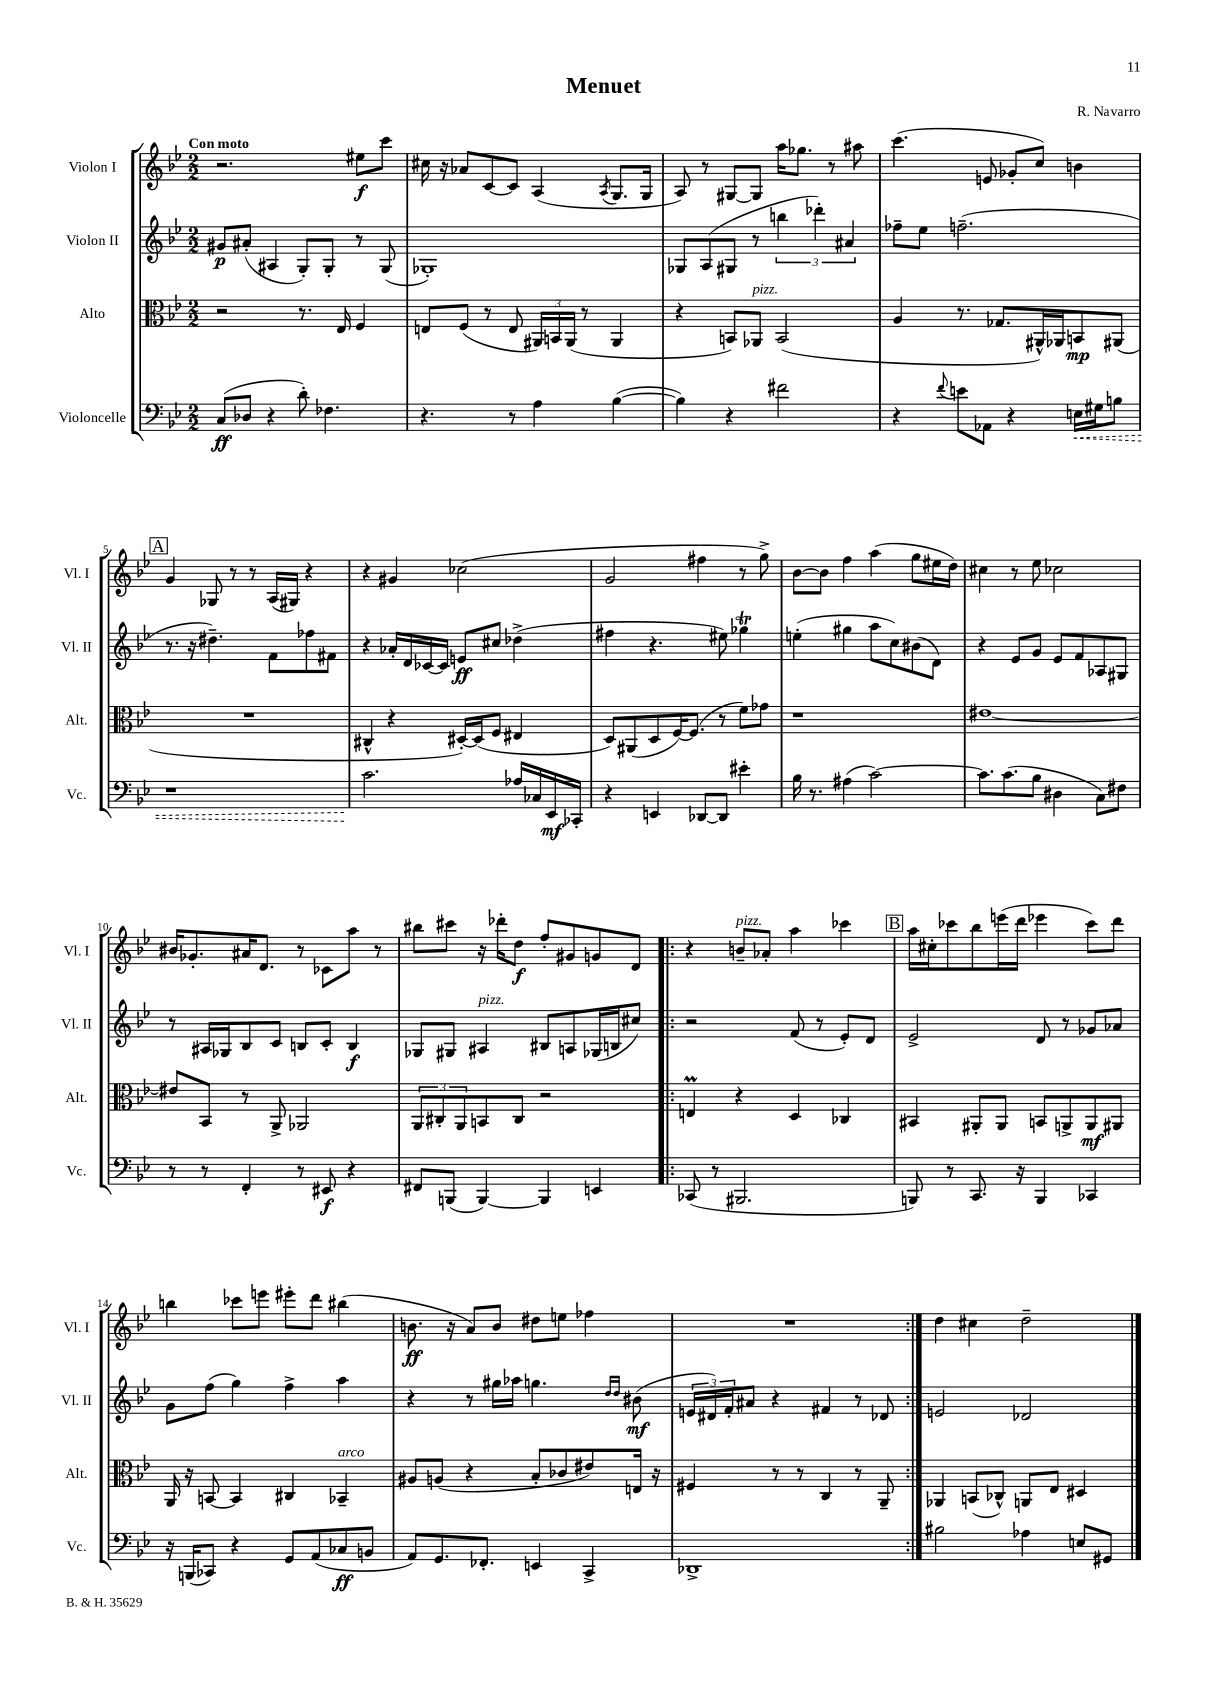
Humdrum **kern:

**kern	**dynam	**kern	**dynam	**kern	**dynam	**kern	**dynam
*part4	*part4	*part3	*part3	*part2	*part2	*part1	*part1
*staff4	*staff4	*staff3	*staff3	*staff2	*staff2	*staff1	*staff1
*I"Violoncelle	*	*I"Alto	*	*I"Violon II	*	*I"Violon I	*
*I'Vc.	*	*I'Alt.	*	*I'Vl. II	*	*I'Vl. I	*
*clefF4	*	*clefC3	*	*clefG2	*	*clefG2	*
*k[b-e-]	*	*k[b-e-]	*	*k[b-e-]	*	*k[b-e-]	*
*M2/2	*	*M2/2	*	*M2/2	*	*M2/2	*
=1	=1	=1	=1	=1	=1	=1	=1
!	!	!	!	!	!	!LO:TX:a:B:t=Con moto	!
(8C/L	ff	2r	.	8g#X/L	p	2.r	.
8D-X/J	.	.	.	(8a#X'/J	.	.	.
4r	.	.	.	4A#X/	.	.	.
8d'\)	.	8.r	.	8G'/L)	.	.	.
4.F-X\	.	.	.	8G'/J	.	.	.
.	.	16E-/	.	.	.	.	.
.	.	4F/	.	8r	.	8ee#X\L	f
.	.	.	.	(8G/	.	8ccc\J	.
=2	=2	=2	=2	=2	=2	=2	=2
4.r	.	8En/L	.	1G-X')	.	16cc#X\	.
.	.	.	.	.	.	16r	.
.	.	(8F/J	.	.	.	8a-X/L	.
.	.	8r	.	.	.	[8c/	.
8r	.	8E/	.	.	.	8c/J]	.
4A\	.	24AA#X/LL)	.	.	.	(4A/	.
.	.	24BBn/	.	.	.	.	.
.	.	(24AA#/JJ	.	.	.	.	.
.	.	8r	.	.	.	.	.
.	.	.	.	.	.	8qA/	.
([4B-\	.	4AA#/	.	.	.	8.G/L	.
.	.	.	.	.	.	16G/Jk	.
=3	=3	=3	=3	=3	=3	=3	=3
4B-\])	.	4r	.	8G-X/L	.	8A/)	.
.	.	.	.	(8A/	.	8r	.
4r	.	8BBn/L)	.	8G#X/J	.	[8G#X/L	.
!	!	!LO:TX:a:i:t=pizz.	!	!	!	!	!
.	.	8AA-X/J	.	8r	.	8G#/J]	.
2f#X\	.	(2BB/	.	6bbn\	.	16aa\KL	.
.	.	.	.	.	.	8.gg-X\J	.
.	.	.	.	6ddd-X'\)	.	.	.
.	.	.	.	.	.	8r	.
.	.	.	.	6a#X/	.	.	.
.	.	.	.	.	.	8aa#X\	.
=4	=4	=4	=4	=4	=4	=4	=4
4r	.	4A/	.	8ff-X~\L	.	(4.ccc\	.
.	.	.	.	8ee-\J	.	.	.
8qqf/	.	.	.	.	.	.	.
8en\L	.	8.r	.	(2.ffn~\	.	.	.
8AA-X\J	.	.	.	.	.	8en/	.
.	.	8.G-X/L	.	.	.	.	.
4r	.	.	.	.	.	8g-X'/L	.
.	.	16AA#X^^/L)	.	.	.	8cc/J)	.
.	.	16AA-X/J	.	.	.	.	.
!	!LO:HP:b	!	!	!	!	!	!
16En\LL	<	8BBn/	mp	.	.	4bn\	.
16G#X\J	.	.	.	.	.	.	.
8Bn\J	.	(8AA#X/J	.	.	.	.	.
!!LO:LB:g=z
!!LO:REH:place=s1:t=A
=5	=5	=5	=5	=5	=5	=5	=5
1r	.	1r	.	8.r	.	4g/	.
.	.	.	.	16r	.	.	.
.	.	.	.	4.dd#X~\)	.	8G-X/	.
.	.	.	.	.	.	8r	.
.	.	.	.	.	.	8r	.
.	.	.	.	8f\L	.	(16A/LL	.
.	.	.	.	.	.	16G#X/JJ)	.
.	.	.	.	8ff-X\	.	4r	.
.	.	.	.	8f#X\J	.	.	.
=6	=6	=6	=6	=6	=6	=6	=6
2.c\	.	4C#X^^/	.	4r	.	4r	.
.	.	4r	.	16a-X'/LL	.	4g#X/	.
.	.	.	.	16d/	.	.	.
.	.	.	.	[16c-X/	.	.	.
.	.	.	.	16c-/JJ]	.	.	.
.	.	[16D#X'/LL)	.	8en/L	ff	(2cc-X\	.
.	.	(16D#/J]	.	.	.	.	.
.	.	8F/J	.	8cc#X/J	.	.	.
16A-X/LL	[	4E#X/	.	(4dd-X^\	.	.	.
16C-X/	.	.	.	.	.	.	.
16EE-/	mf	.	.	.	.	.	.
16CC-X'/JJ	.	.	.	.	.	.	.
=7	=7	=7	=7	=7	=7	=7	=7
4r	.	8D/L)	.	4ff#X\	.	2g/	.
.	.	(8AA#X/	.	.	.	.	.
4EEn/	.	8D/	.	4.r	.	.	.
.	.	[16F/K)	.	.	.	.	.
.	.	(8.F/J]	.	.	.	.	.
[8DD-X/L	.	.	.	.	.	4ff#X\	.
8DD-/J]	.	8r	.	8ee#X\)	.	.	.
4e#X'\	.	8f\L)	.	4gg-XT\	.	8r	.
.	.	8g-X\J	.	.	.	8gg^\)	.
=8	=8	=8	=8	=8	=8	=8	=8
16B-\	.	1r	.	(4een'\	.	[8b-\L	.
8.r	.	.	.	.	.	.	.
.	.	.	.	.	.	8b-\J]	.
(4A#X\	.	.	.	4gg#X\	.	4ff\	.
[2c\)	.	.	.	8aa\L	.	(4aa\	.
.	.	.	.	8cc\)	.	.	.
.	.	.	.	(8b#X\	.	8gg\L	.
.	.	.	.	8d\J)	.	16ee#X\L	.
.	.	.	.	.	.	16dd\JJ)	.
=9	=9	=9	=9	=9	=9	=9	=9
8.c\L]	.	[1e#X	.	4r	.	4cc#X\	.
(8.c\	.	.	.	.	.	.	.
.	.	.	.	8e-/L	.	8r	.
8B-\J	.	.	.	8g/J	.	8ee-\	.
4D#X\	.	.	.	8e-/L	.	2cc-X\	.
.	.	.	.	8f/	.	.	.
8C\L)	.	.	.	8A-X/	.	.	.
8F#X\J	.	.	.	8G#X/J	.	.	.
!!LO:LB:g=z
=10	=10	=10	=10	=10	=10	=10	=10
8r	.	8e#X/L]	.	8r	.	16b#X/KL	.
.	.	.	.	.	.	8.g-X'/	.
8r	.	8BB-/J	.	16A#X/LL	.	.	.
.	.	.	.	16G-X/J	.	.	.
4FF'/	.	8r	.	8B-/	.	16a#X/K	.
.	.	.	.	.	.	8.d/J	.
.	.	8AA^/	.	8c/J	.	.	.
8r	.	2AA-X/	.	8Bn/L	.	8r	.
8EE#X/	f	.	.	8c'/J	.	8c-X\L	.
4r	.	.	.	4B/	f	8aa\J	.
.	.	.	.	.	.	8r	.
=11	=11	=11	=11	=11	=11	=11	=11
8FF#X/L	.	12AA/L	.	8G-X/L	.	8bb#X\L	.
.	.	12C#X'/	.	.	.	.	.
(8BBBn/J	.	.	.	8G#X/J	.	8ccc#X\J	.
.	.	12AA/	.	.	.	.	.
!	!	!	!	!LO:TX:a:i:t=pizz.	!	!	!
[4BBB/)	.	8BBn/	.	4A#X/	.	16r	.
.	.	.	.	.	.	16ddd-X'\KL	.
.	.	8C#/J	.	.	.	8dd\J	f
4BBB/]	.	2r	.	8B#X/L	.	8ff'/L	.
.	.	.	.	8An/	.	8g#X/	.
4EEn/	.	.	.	(16G-X/L	.	8gn/	.
.	.	.	.	16Bn/J	.	.	.
.	.	.	.	8cc#X/J)	.	8d/J	.
=12!|:	=12!|:	=12!|:	=12!|:	=12!|:	=12!|:	=12!|:	=12!|:
(8CC-X/	.	4Enm/	.	2r	.	4r	.
8r	.	.	.	.	.	.	.
!	!	!	!	!	!	!LO:TX:a:i:t=pizz.	!
2.BBB#X/	.	4r	.	.	.	8bn~/L	.
.	.	.	.	.	.	8a-X'/J	.
.	.	4D/	.	(8f/	.	4aa\	.
.	.	.	.	8r	.	.	.
.	.	4C-X/	.	8e-'/L)	.	4ccc-X\	.
.	.	.	.	8d/J	.	.	.
!!LO:REH:place=s1:t=B
=13	=13	=13	=13	=13	=13	=13	=13
8BBBn/)	.	4BB#X/	.	2e-^/	.	16aa\LL	.
.	.	.	.	.	.	16cc#X'\J	.
8r	.	.	.	.	.	8ccc-X\	.
8.CC/	.	8AA#X'/L	.	.	.	8bb-\	.
.	.	8AA#/J	.	.	.	(16eeen\L	.
16r	.	.	.	.	.	16ddd\JJ	.
4BBB/	.	8BBn/L	.	8d/	.	4eee-X\	.
.	.	8AAn^/	.	8r	.	.	.
4CC-X/	.	8AA/	mf	8g-X/L	.	8ccc-\L)	.
.	.	8AA#X/J	.	8a-X/J	.	8ddd\J	.
!!LO:LB:g=z
=14	=14	=14	=14	=14	=14	=14	=14
16r	.	16AA/	.	8g\L	.	4bbn\	.
(16BBBn/KL	.	16r	.	.	.	.	.
8CC-X/J)	.	[8BBn/	.	(8ff\J	.	.	.
4r	.	4BB/]	.	4gg\)	.	8ccc-X\L	.
.	.	.	.	.	.	8eeen\J	.
8GG/L	.	4C#X/	.	4ff^\	.	8eee#X'\L	.
(8AA/	.	.	.	.	.	8ddd\J	.
!	!	!LO:TX:a:i:t=arco	!	!	!	!	!
8C-X/	ff	4BB-X~/	.	4aa\	.	(4bb#X\	.
8BBn/J	.	.	.	.	.	.	.
=15	=15	=15	=15	=15	=15	=15	=15
8AA/L)	.	8A#X/L	.	4r	.	8.bn\	ff
8.GG/	.	(8An/J	.	.	.	.	.
.	.	.	.	.	.	16r	.
.	.	4r	.	8r	.	8a/L)	.
8.FF-X'/J	.	.	.	.	.	.	.
.	.	.	.	16gg#X\LL	.	8b/J	.
.	.	.	.	16aa-X\JJ	.	.	.
4EEn/	.	8B-'/L	.	4.ggn\	.	8dd#X\L	.
.	.	8c-X/	.	.	.	8een\J	.
4CC^/	.	8e#X/)	.	.	.	4ff-X\	.
.	.	.	.	16qqdd/LL	.	.	.
.	.	.	.	16qqdd/JJ	.	.	.
.	.	16En/Jk	.	(8b#X\	mf	.	.
.	.	16r	.	.	.	.	.
=16	=16	=16	=16	=16	=16	=16	=16
1DD-X^	.	4F#X/	.	24en/LL	.	1r	.
.	.	.	.	24d#X/)	.	.	.
.	.	.	.	24f'/J	.	.	.
.	.	.	.	8a#X/J	.	.	.
.	.	8r	.	4r	.	.	.
.	.	8r	.	.	.	.	.
.	.	4C/	.	4f#X/	.	.	.
.	.	8r	.	8r	.	.	.
.	.	8AA~/	.	8d-X/	.	.	.
=17:|!	=17:|!	=17:|!	=17:|!	=17:|!	=17:|!	=17:|!	=17:|!
2B#X\	.	4AA-X/	.	2en/	.	4dd\	.
.	.	(8BBn/L	.	.	.	4cc#X\	.
.	.	8C-X^^/J)	.	.	.	.	.
4A-X\	.	8AAn/L	.	2d-X/	.	2dd~\	.
.	.	8E-/J	.	.	.	.	.
8En/L	.	4D#X/	.	.	.	.	.
8GG#X/J	.	.	.	.	.	.	.
==	==	==	==	==	==	==	==
*-	*-	*-	*-	*-	*-	*-	*-
